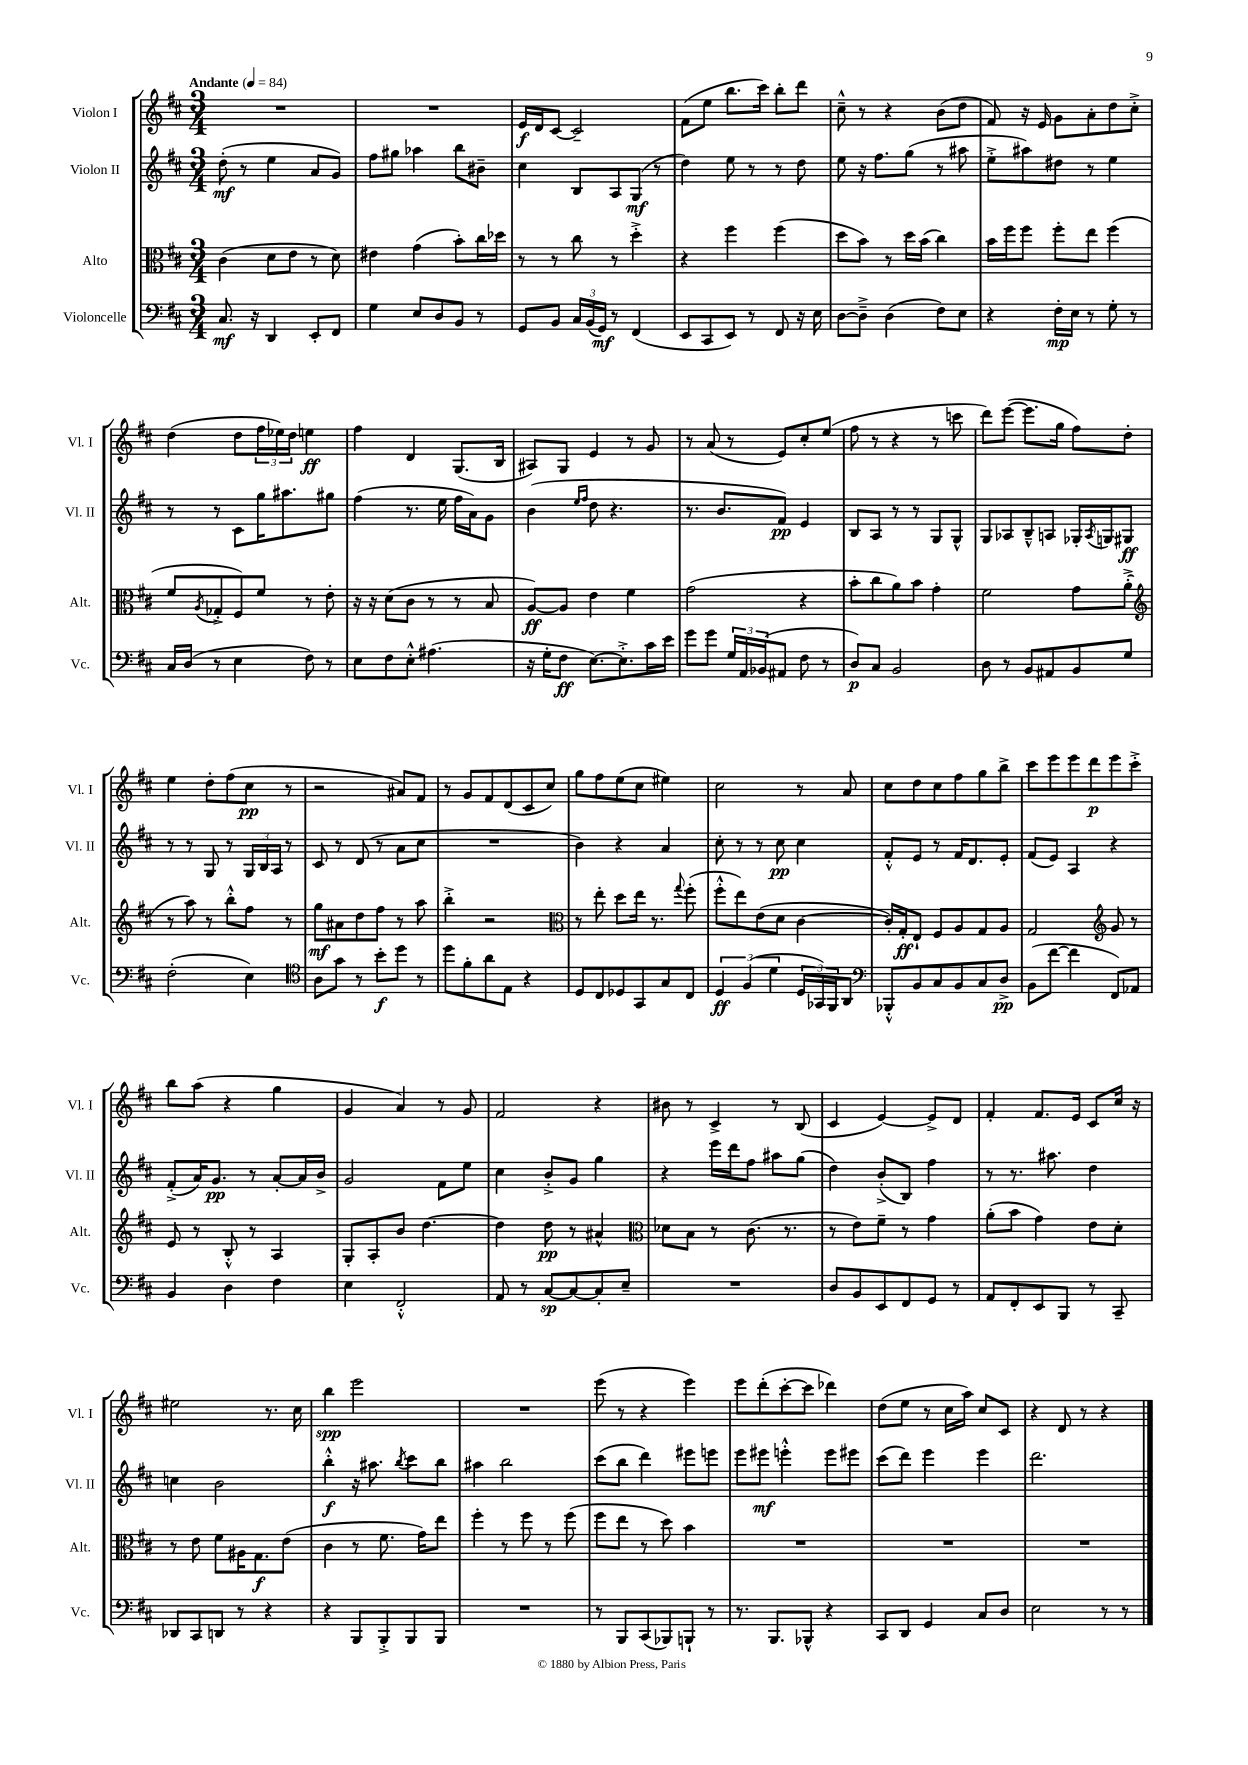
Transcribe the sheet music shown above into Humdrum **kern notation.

**kern	**kern	**kern	**kern
*staff4	*staff3	*staff2	*staff1
*clefF4	*clefC3	*clefG2	*clefG2
*k[f#c#]	*k[f#c#]	*k[f#c#]	*k[f#c#]
*M3/4	*M3/4	*M3/4	*M3/4
*MM84	*MM84	*MM84	*MM84
8.C#/	(4c#\	(8dd'\	2.r
.	.	8r	.
16r	.	.	.
4DD/	8d\L	4ee\	.
.	8e\J	.	.
8EE'/L	8r	8a/L	.
8FF#/J	8d\)	8g/J)	.
=	=	=	=
4G\	4e#\	8ff#\L	2.r
.	.	8gg#\J	.
8E/L	(4g\	4aa-\	.
8D/	.	.	.
8BB/J	8b'\L)	8bb\L	.
8r	16cc#\L	8b#~\J	.
.	16dd-\JJ	.	.
=	=	=	=
8GG/L	8r	4cc#\	16e/LL
.	.	.	16d/J
8BB/J	8r	.	[8c#/J
24C#/LL	8cc#\	8B/L	2c#~/]
(24BB/	.	.	.
24GG/JJ)	.	.	.
8r	8r	8A/	.
(4FF#/	4dd'^\	(8G/J	.
.	.	8r	.
=	=	=	=
8EE/L	4r	4dd\)	(8f#\L
8CC#/	.	.	8ee\J
8EE/J)	4ff#\	8ee\	8.bb\L
8r	.	8r	.
.	.	.	16ccc#\Jk)
8FF#/	(4ff#\	8r	8bb'\L
16r	.	8dd\	8ddd\J
16E\	.	.	.
=	=	=	=
[8D\L	8dd\L	8ee\	8cc#~^^\
8D~^\]J	8b\J)	16r	8r
.	.	8.ff#\L	.
(4D\	8r	.	4r
.	16dd\LL	(8gg\J	.
.	(16b\JJ	.	.
8F#\L)	4cc#\)	8r	(8b\L
8E\J	.	8aa#\	8dd\J
=	=	=	=
4r	16b\LL	8ee'^\L	8f#/)
.	16ff#\J	.	.
.	8ff#\J	8aa#\)	16r
.	.	.	16e/
16F#'\LL	8ff#'\L	8dd#\J	8g\L
16E\JJ	.	.	.
8r	8ee\J	8r	8a'\
8G'\	(4ff#\	4ee\	8dd\
8r	.	.	8cc#'^\J
=	=	=	=
16C#/LL	8f#/L	8r	(4dd\
(16D/JJ	.	.	.
.	8qA/	.	.
8r	8G-'^/	8r	.
4E\	8F#/)	8c#\L	8dd\L
.	8f#/J	16gg\K	24ff#\L
.	.	.	24ee-\)
.	.	8.aa#\	.
.	.	.	24dd\JJ
8F#\)	8r	.	4ee\
8r	8e'\	8gg#\J	.
=	=	=	=
8E\L	16r	(4ff#\	4ff#\
.	16r	.	.
8F#\	(8d\L	.	.
8E'^^\J	8c#\J	8.r	4d/
(4.A#\	8r	.	.
.	.	16ee\	.
.	8r	16ff#\LL	(8.G/L
.	.	16a\J)	.
.	8B/	8g\J	.
.	.	.	16B/Jk
=	=	=	=
16r	[8A/L)	(4b\	8A#/L)
16G'\LK	.	.	.
8F#\J	8A/]J	.	8G/J
.	.	16qqee/LL	.
.	.	16qqff#/JJ	.
[8.E\L)	4e\	8dd\	4e/
.	.	4.r	.
8.E'^\]	.	.	.
.	4f#\	.	8r
16c#\L	.	.	8g/
16e\JJ	.	.	.
=	=	=	=
8g\L	(2g\	8.r	8r
8g\J	.	.	(8a/
.	.	8.b/L	.
24G/LL	.	.	8r
24AA/	.	.	.
(24BB-/J	.	.	.
8AA#/J	.	8f#/J)	8e/L)
8F#\	4r	4e/	8cc#'/
8r	.	.	(8ee/J
=	=	=	=
8D/L)	8b'\L	8B/L	8ff#\
8C#/J	8cc#\	8A/J	8r
2BB/	8a\)	8r	4r
.	8b\J	8r	.
.	4g'\	8G/L	8r
.	.	8G^^/J	8ccc\
=	=	=	=
8D\	2f#\	8G/L	8ddd\L)
8r	.	8A-/	([8eee\J
8BB/L	.	8B~^^/	8.eee\]L
8AA#/	.	8A/J	.
.	.	.	16gg\Jk
8BB/	8g\L	16G-'/LL	8ff#\L)
.	.	8qA/	.
.	.	16G/J	.
8G/J	(8a'^\J	8G#/J	8dd'\J
=	=	=	=
*	*clefG2	*	*
(2F#'\	8r	8r	4ee\
.	8aa\)	8r	.
.	8r	8G/	8dd'\L
.	8bb'^^\L	8r	(8ff#\
4E\)	8ff#\J	24G/LL	8cc#\J
.	.	24B/	.
.	.	24A/JJ	.
.	8r	8r	8r
=	=	=	=
*clefC4	*	*	*
8A\L	8gg\L	8c#/	2r
8g\J	8a#\	8r	.
8r	8dd\	(8d/	.
8b'\L	8ff#\J	8r	.
8dd\J	8r	8a\L	8a#/L)
8r	8aa\	8cc#\J	8f#/J
=	=	=	=
8dd\L	4bb'^\	2.r	8r
8f#'\	.	.	8g/L
8a\	2r	.	8f#/
8E\J	.	.	(8d/
4r	.	.	8c#/
.	.	.	8cc#/J)
=	=	=	=
*	*clefC3	*	*
8D/L	8r	4b\)	8gg\L
8C#/	8ee'\	.	8ff#\
8D-/	8dd\L	4r	(8ee\
8GG/	16ee\Jk	.	8cc#\J
.	8.r	.	.
8G/	.	4a/	4ee#\)
.	8qqgg/	.	.
8C#/J	(8ff#'\	.	.
=	=	=	=
6D/	8ff#'^^\L	8cc#'\	2cc#\
.	8ee\)	8r	.
(6F#/	.	.	.
.	(8e\	8r	.
6d\	.	.	.
.	8d\J	8cc#\	.
24D/LL	[4c#\	4cc#\	8r
24GG-/)	.	.	.
24FF#/J	.	.	.
8AA/J	.	.	8a/
=	=	=	=
*clefF4	*	*	*
8BBB-'^^/L	16c#'/]LL)	8f#'^^/L	8cc#\L
.	16G'/J	.	.
8BB/	8E`/J	8e/J	8dd\
8C#/	8F#/L	8r	8cc#\
8BB/	8A/	16f#/LK	8ff#\
.	.	8.d/	.
8C#/	8G/	.	8gg\
8D^/J	8A/J	8e'/J	8bb^\J
=	=	=	=
(8BB\L	2G/	(8f#/L	8ccc#\L
[8f#\J	.	8e/J)	8eee\
4f#\]	.	4A/	8eee\
.	.	.	8ddd\
*	*clefG2	*	*
8FF#/L)	8g/	4r	8eee\
8AA-/J	8r	.	8ccc#'^\J
=	=	=	=
4BB/	8e/	(8f#'^/L	8bb\L
.	8r	16a/K)	(8aa\J
.	.	8.g/J	.
4D\	8B'^^/	.	4r
.	8r	8r	.
4F#\	4A/	[8a'/L	4gg\
.	.	16a/]L	.
.	.	16b^/JJ	.
=	=	=	=
4E\	8G'/L	2g/	4g/
.	8A'/	.	.
2FF#'^^/	8b/J	.	4a/)
.	[4.dd\	.	.
.	.	8f#\L	8r
.	.	8ee\J	8g/
=	=	=	=
8AA/	4dd\]	4cc#\	2f#/
8r	.	.	.
[8C#/L	8dd\	8b'^/L	.
8C#/_	8r	8g/J	.
8C#'/]	4a#^^/	4gg\	4r
8E~/J	.	.	.
=	=	=	=
*	*clefC3	*	*
2.r	8d-\L	4r	8b#\
.	8B\J	.	8r
.	8r	16eee\LL	4c#^/
.	.	16ddd\J	.
.	(8.c#\	8ff#\J	.
.	.	8aa#\L	8r
.	8.r	.	.
.	.	(8gg\J	(8B/
=	=	=	=
8D/L	8r	4dd\)	4c#/
8BB/	8e\L)	.	.
8EE/	8f#~\J	(8b'^/L	[4e/)
8FF#/	8r	8B/J)	.
8GG/J	4g\	4ff#\	8e^/]L
8r	.	.	8d/J
=	=	=	=
8AA/L	(8a'\L	8r	4f#'/
8FF#'/	8b\J	8.r	.
8EE/	4g\)	.	8.f#/L
.	.	8.aa#\	.
8BBB/J	.	.	.
.	.	.	16e/Jk
8r	8e\L	4dd\	8c#/L
8CC#~/	8d'\J	.	16cc#/Jk
.	.	.	16r
=	=	=	=
8DD-/L	8r	4cc\	2ee#\
8CC#/	8e\	.	.
8DD/J	8f#\L	2b\	.
8r	16A#\K	.	.
.	8.G\	.	.
4r	.	.	8.r
.	(8e\J	.	.
.	.	.	16cc#\
=	=	=	=
4r	4c#\	4bb'^^\	4bb\
8BBB/L	8r	16r	2eee\
.	.	8.aa#\	.
8BBB'^/	8.f#\	.	.
.	.	8qbb/	.
8BBB/	.	8ccc#\L	.
.	16g\LK)	.	.
8BBB/J	8ee\J	8bb\J	.
=	=	=	=
2.r	4ff#'\	4aa#\	2.r
.	8r	2bb\	.
.	8ff#\	.	.
.	8r	.	.
.	(8ff#\	.	.
=	=	=	=
8r	8ff#\L	(8ccc#\L	(8eee\
8BBB/L	8ee\J	8bb\J	8r
(8CC#/	8r	4ddd\)	4r
8BBB-/)	8dd\)	.	.
8BBB`/J	4b\	8eee#\L	4eee\)
8r	.	8eee\J	.
=	=	=	=
8.r	2.r	8eee\L	8eee\L
.	.	8eee#\J	(8ddd'\
8.BBB/L	.	.	.
.	.	4eee'^^\	[8ccc#'\
8BBB-^^/J	.	.	8ccc#\]J
4r	.	8eee\L	4ddd-\)
.	.	8eee#\J	.
=	=	=	=
8CC#/L	2.r	(8ccc#\L	(8dd\L
8DD/J	.	8ddd\J)	8ee\J
4GG/	.	4eee\	8r
.	.	.	16cc#\LL
.	.	.	16aa\JJ)
8C#/L	.	4eee\	8cc#/L
8D/J	.	.	8c#/J
=	=	=	=
2E\	2.r	2.ddd\	4r
.	.	.	8d/
.	.	.	8r
8r	.	.	4r
8r	.	.	.
==	==	==	==
*-	*-	*-	*-
